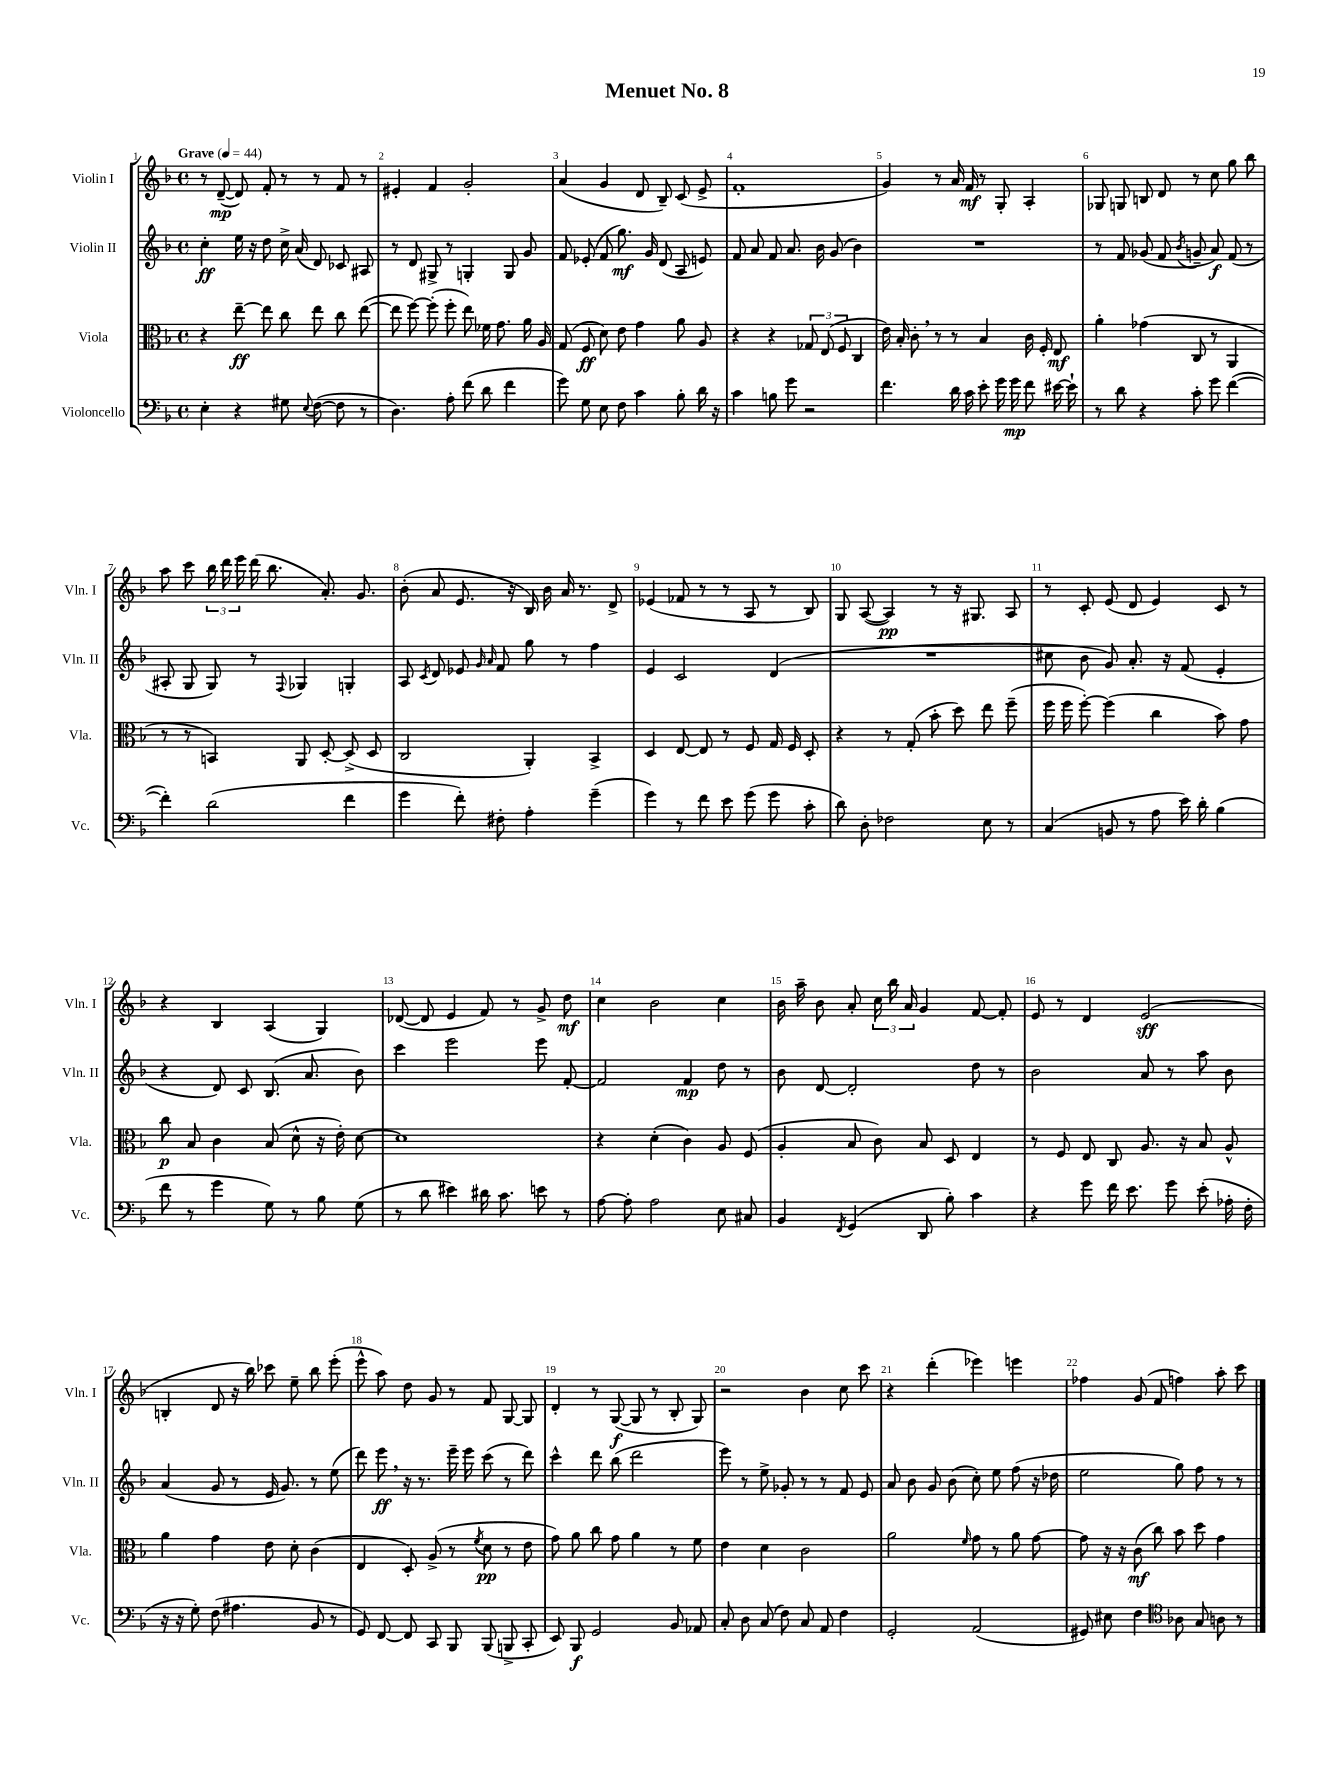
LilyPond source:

\header { title = "Menuet No. 8" }
<<
\new StaffGroup <<
\new Staff = "s0" \with { instrumentName = "Violin I" shortInstrumentName = "Vln. I" } {
    \clef treble \key f \major \defaultTimeSignature \time 4/4 \tempo "Grave" 4 = 44
    \autoBeamOff r8 d'8~--\mp( d'8) f'8-. r8 r8 f'8 r8 |
    eis'4-. f'4 g'2-. |
    a'4( g'4 d'8 bes8--) c'8( e'8-> |
    f'1-. |
    g'4) r8 a'16 f'16\mf r8 g8-. a4-. |
    ges8 g8 b8 d'8 r8 c''8 g''8 bes''8 |
    a''8 c'''8 \tuplet 3/2 { bes''16 d'''16 e'''16 } d'''16( bes''8. a'8.-.) g'8. |
    bes'8-.( a'8 e'8. r16 bes16) bes'16 a'16 r8. d'8-> |
    ees'4( fes'8 r8 r8 a8 r8 bes8) |
    g8 a8~( a4\pp) r8 r16 gis8. a8 |
    r8 c'8-. e'8( d'8 e'4) c'8 r8 |
    r4 bes4 a4( g4) |
    des'8~( des'8 e'4 f'8) r8 g'8-> d''8\mf |
    c''4 bes'2 c''4 |
    bes'16 a''16-- bes'8 a'8-. \tuplet 3/2 { c''16 bes''16 a'16 } g'4 f'8~ f'8-. |
    e'8 r8 d'4 e'2\sff( |
    b4-. d'8 r16 bes''16) ces'''8 e''8-- bes''8 e'''8-.( |
    e'''8-^ a''8) d''8 g'8 r8 f'8 g8~ g8 |
    d'4-. r8 g8~\f( g8 r8 bes8-. g8) |
    r2 bes'4 c''8 c'''8 |
    r4 d'''4-.( ees'''4) e'''4 |
    fes''4 g'8( f'8 f''4) a''8-. c'''8 \bar "|." |
}
\new Staff = "s1" \with { instrumentName = "Violin II" shortInstrumentName = "Vln. II" } {
    \clef treble \key f \major \defaultTimeSignature \time 4/4
    \autoBeamOff c''4-.\ff e''16 r16 d''8 c''16-> a'16( d'8) ces'8 ais8 |
    r8 d'8 gis8-> r8 g4-. g8 g'8 |
    f'8 ees'8-.( f'8 g''8.\mf) g'16 d'8( a8 e'8) |
    f'8 a'8 f'8 a'8. bes'16 g'8( bes'4) |
    R1 |
    r8 f'8 ges'8( f'8 \acciaccatura { bes'8 } g'8-- a'8\f) f'8( r8 |
    ais8-. g8 g8) r8 \appoggiatura { f8 } ges4 g4-. |
    a8 \acciaccatura { c'8 } d'8 ees'8 \grace { g'16 a'16 } f'8 g''8 r8 f''4 |
    e'4 c'2 d'4( |
    R1 |
    cis''8 bes'8 g'8) a'8.-. r16 f'8( e'4-. |
    r4 d'8) c'8 bes8.( a'8. bes'8) |
    c'''4 e'''2 e'''8 f'8~-. |
    f'2 f'4\mp d''8 r8 |
    bes'8 d'8~ d'2-. d''8 r8 |
    bes'2 a'8 r8 a''8 bes'8 |
    a'4( g'8 r8 e'16 g'8.) r8 e''8( |
    d'''8) e'''8\ff \breathe r16 r8. e'''16-- e'''16 c'''8( r8 d'''8) |
    c'''4-^ d'''8 bes''8( d'''2 |
    e'''8) r8 e''8-> ges'8-. r8 r8 f'8 e'8 |
    a'8 bes'8 g'8 bes'8( c''8-.) e''8 f''8( r16 des''16 |
    e''2 g''8) f''8 r8 r8 \bar "|." |
}
\new Staff = "s2" \with { instrumentName = "Viola" shortInstrumentName = "Vla." } {
    \clef alto \key f \major \defaultTimeSignature \time 4/4
    \autoBeamOff r4 e''8~--\ff e''8 c''8 e''8 c''8 e''8~( |
    e''8 f''8~) f''8-.( f''8-. e''8) fes'16 g'8. a'16 a16 |
    g8( f8\ff d'8) e'8 g'4 a'8 a8 |
    r4 r4 \tuplet 3/2 { ges8 e8( f8 } c4 |
    e'16) bes16-. c'8-. \breathe r8 r8 bes4 c'16 f16-. e8\mf |
    a'4-. ges'4( c8 r8 a,4 |
    r8 r8 b,4) a,8 d8~-. d8->( d8 |
    c2 a,4-.) bes,4-> |
    d4 e8~ e8 r8 f8 g16 f16 d8-. |
    r4 r8 g8-.( bes'8-. d''8) e''8 f''8--( |
    f''16 f''16 f''8~-.) f''4( c''4 bes'8) g'8 |
    c''8\p bes8 c'4 bes8( d'8-^ r16 e'16-.) d'8~ |
    d'1 |
    r4 d'4-.( c'4) a8 f8( |
    a4-. bes8 c'8) bes8 d8 e4 |
    r8 f8 e8 c8 a8. r16 bes8 a8-^ |
    a'4 g'4 e'8 d'8-. c'4( |
    e4 d8-.) a8->( r8 \acciaccatura { f'8 } d'8\pp r8 e'8 |
    g'8) a'8 c''8 g'8 a'4 r8 f'8 |
    e'4 d'4 c'2 |
    a'2 \grace { f'16 } g'8 r8 a'8 g'8~ |
    g'8 r16 r16 c'8\mf( c''8) bes'8 d''8 g'4 \bar "|." |
}
\new Staff = "s3" \with { instrumentName = "Violoncello" shortInstrumentName = "Vc." } {
    \clef bass \key f \major \defaultTimeSignature \time 4/4
    \autoBeamOff e4-. r4 gis8 \appoggiatura { e8 } f8~( f8 r8 |
    d4.) a8-. f'8( d'8 f'4 |
    g'8) g8 e8 f8 c'4 bes8-. d'16 r16 |
    c'4 b8 g'8 r2 |
    f'4. d'16 c'16 e'8-. g'16 g'16\mp f'8 eis'16~ eis'16-! |
    r8 d'8 r4 c'8-. g'8 f'4~( |
    f'4-.) d'2( f'4 |
    g'4 f'8-.) fis8-. a4-. g'4--( |
    g'4) r8 f'8 e'8 g'8( g'8 c'8-. |
    d'8) d8-. fes2 e8 r8 |
    c4( b,8 r8 a8 e'16) d'16-. bes4( |
    f'8 r8 g'4 g8) r8 bes8 g8( |
    r8 d'8 eis'4) dis'16 c'8. e'8 r8 |
    a8~ a8-. a2 e8 cis8 |
    bes,4 \acciaccatura { f,8 } g,4( d,8 bes8-.) c'4 |
    r4 g'8 f'16 e'8. g'8 e'8-.( aes16-. f16-. |
    r16 r16 g8-.) f8( ais4. bes,8 r8 |
    g,8) f,8~ f,8 c,8 bes,,8 bes,,8( b,,8-> c,8-. |
    e,8) bes,,8\f g,2 bes,8 aes,8 |
    c8-. d8 c8( f8) c8 a,8 f4 |
    g,2-. a,2( |
    gis,8) eis8 f4 \clef tenor aes8 g8 a8 r8 \bar "|." |
}
>>
>>
\layout { \context { \Score \override BarNumber.break-visibility = ##(#f #t #t) barNumberVisibility = #all-bar-numbers-visible } }
